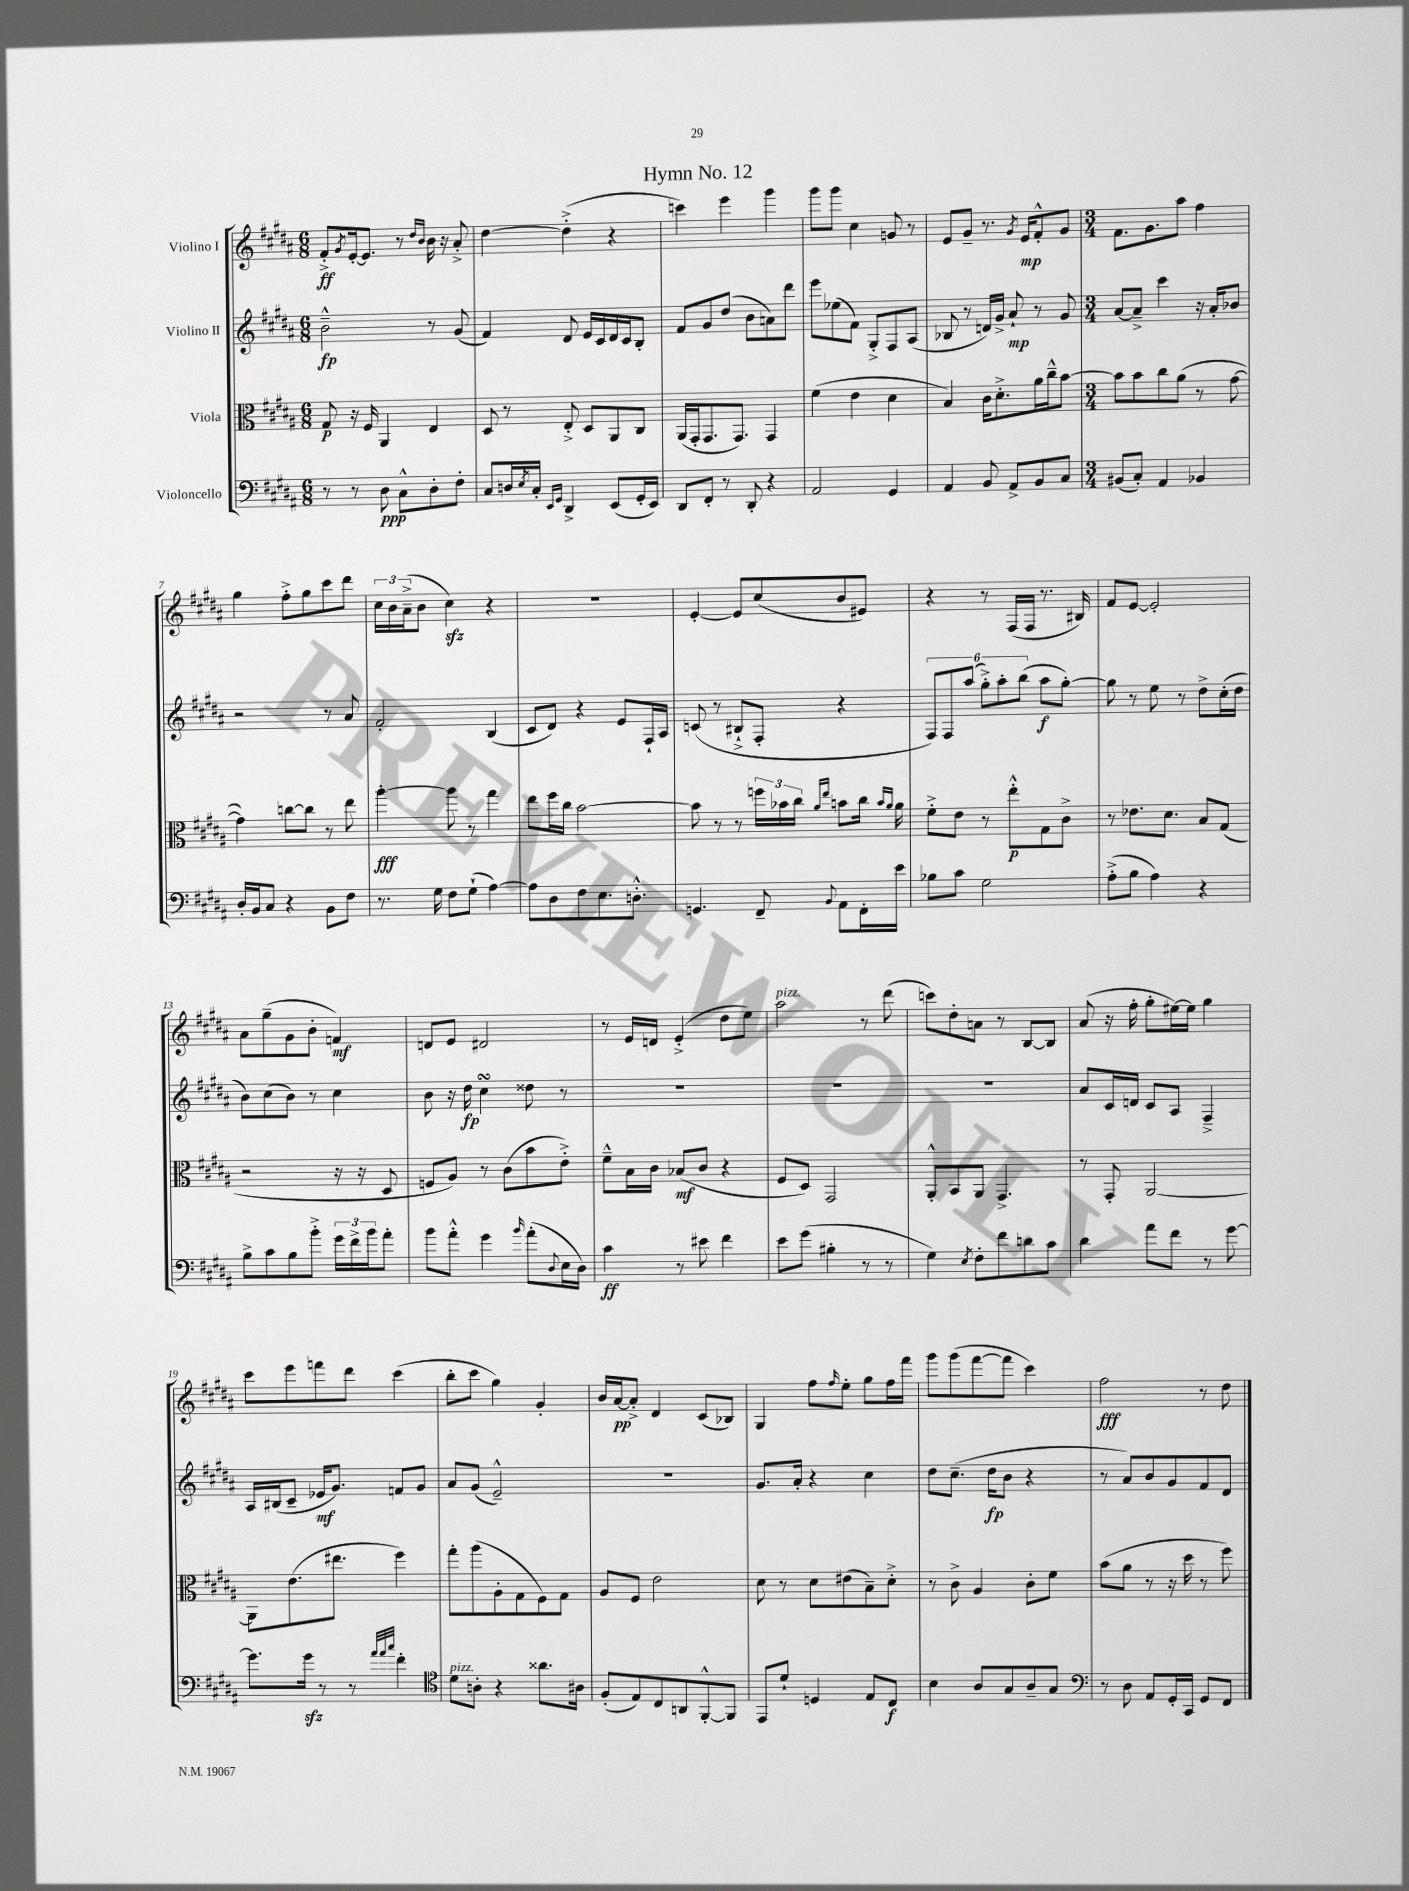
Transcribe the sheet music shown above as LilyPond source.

\header { title = "Hymn No. 12" }
<<
\new StaffGroup <<
\new Staff = "s0" \with { instrumentName = "Violino I" } {
    \clef treble \key b \major \numericTimeSignature \time 6/8
    fis'8-.->\ff \acciaccatura { gis'8 } e'16~-. e'8. r8 \grace { dis''16 b'16 } b'16 r16 ais'8-.-> |
    dis''4~ dis''4-.->( r4 |
    c'''4) e'''4 gis'''4 |
    gis'''8 gis'''8 cis''4 g'8 r8 |
    e'8 gis'8-- r8. \acciaccatura { gis'8 } e'16\mp fis'8-.-^ gis'8 |
    \numericTimeSignature \time 3/4 fis'8. gis'8. ais''8 fis''4 |
    gis''4 fis''8-.-> gis''8 cis'''8 dis'''8 |
    \tuplet 3/2 { cis''16 b'16 ais'16--->( } b'8 cis''4\sfz) r4 |
    R2. |
    e'4~-. e'8 cis''8( b'8 eis'8) |
    r4 r8 fis16( fis16 r8. bis16) |
    fis'8 e'8~ e'2-. |
    ais'8 gis''8--( gis'8 b'8-. f'4\mf) |
    d'8 e'8 dis'2 |
    r8 e'16 d'16 e'4-.->( dis''8 e''8) |
    ais''2^\markup { \italic "pizz." } r8 dis'''8( |
    c'''8) dis''8-. a'8 r8 b8~ b8 |
    ais'8( r16 fis''16-. gis''8-. eis''16~) eis''16 gis''4 |
    cis'''8 e'''8 f'''8 dis'''8 cis'''4( |
    b''8-. cis'''8 gis''4) gis'4-. |
    b'16 ais'16~\pp ais'8-.-> dis'4 cis'8( bes8) |
    gis4 fis''8 \grace { fis''16 } e''8-. gis''8 fis''16 fis'''16 |
    gis'''8 gis'''8( fis'''8~ fis'''8 cis'''4) |
    fis''2\fff r8 dis''8 \bar "|." |
}
\new Staff = "s1" \with { instrumentName = "Violino II" } {
    \clef treble \key b \major \numericTimeSignature \time 6/8
    b'2---^\fp r8 gis'8( |
    fis'4) dis'8 e'16 cis'16 dis'16 cis'16 b8-. |
    fis'8 gis'8 dis''8( b'8 a'8) dis'''8 |
    e'''8 ees''8( fis'8) gis8-.-> fis8 ais8( |
    bes8 r8 d'16) gis'16-> ais'8-!\mp r8 gis'8 |
    \numericTimeSignature \time 3/4 ais'8~ ais'8---> cis'''4 r16 ais'16-. bes'8 |
    r2 r8 ais'8 |
    fis'2-. b4( |
    cis'8 dis'8) r4 e'8 fis16-! ais16 |
    c'8( r8 bis8-!-> fis8-. r4 |
    \tuplet 6/4 { fis8) fis8 ais''8( gis''8-.->) ais''8-. b''8( } ais''8\f gis''8~-.) |
    gis''8 r8 e''8 r8 dis''8-> cis''16-.( dis''16 |
    b'8) cis''8( b'8) r8 cis''4 |
    b'8 r16 dis''16\fp cis''4\turn disis''8 r8 |
    R2. |
    R2. |
    R2. |
    ais'8 cis'16 d'16 cis'8 ais8 fis4---> |
    ais16 bis16( cis'8-- ees'16\mf gis'8.) f'8 gis'8 |
    ais'8 gis'8( e'2---^) |
    R2. |
    gis'8. ais'16-. r4 cis''4 |
    dis''8 cis''8.--( dis''16\fp b'8 r4 |
    r8 ais'8) b'8 gis'8 fis'8 dis'8 \bar "|." |
}
\new Staff = "s2" \with { instrumentName = "Viola" } {
    \clef alto \key b \major \numericTimeSignature \time 6/8
    gis8\p r16 fis16 ais,4 e4 |
    dis8 r8 e8-.-> dis8 ais,8 cis8 |
    ais,16( gis,16-. gis,8. gis,8.) gis,4 |
    fis'4( e'4 dis'4 |
    b4) cis'16 dis'8.-.-> ais'16 cis''16---^ b'8~ |
    \numericTimeSignature \time 3/4 b'8 b'8 cis''8 ais'8( r8 gis'8~ |
    gis'4) c''8~ c''8 r8 e''8 |
    ais''4~-.\fff ais''8 r8 gis''4 |
    e''8 fis''16 cis''16 b'2~ |
    b'8 r8 r8 \tuplet 3/2 { f''16 bes'16 cis''16 } \grace { ais'16 e''16 } b'8 cis''16 \grace { b'16 ais'16 } ais'16 |
    fis'8-.-> e'8 r8 e''8-.-^\p gis8 cis'8-> |
    r8 ees'8. dis'8. b8 gis8( |
    r2 r16 r16 dis8 |
    f8 ais8) r8 cis'8( b'8 e'8-.->) |
    fis'8---^ b16 cis'16 bes8\mf( cis'8 r4 |
    fis8 dis8) gis,2 |
    ais,8-.-^ b,8 ais,8 gis,4.-> |
    r8 gis,8-. ais,2~ |
    ais,8 e'8.( eis''8. fis''4) |
    gis''8-. ais''8( ais8-. gis8 fis8) gis8 |
    ais8 fis8 e'2 |
    dis'8 r8 dis'8 eis'8( b8--) dis'8-.-> |
    r8 cis'8-> ais4 cis'8-. fis'8 |
    b'8( ais'8 r8 r16 dis''16 r8 fis''8) \bar "|." |
}
\new Staff = "s3" \with { instrumentName = "Violoncello" } {
    \clef bass \key b \major \numericTimeSignature \time 6/8
    r8 r8 dis8\ppp cis8-^ dis8-. fis8-. |
    cis8 d16 \acciaccatura { e8 } cis16-. \grace { e,16 gis,16 } dis,4-> e,8( gis,16-. e,16) |
    dis,8 fis,8-. r8 dis,8-. r4 |
    ais,2 gis,4 |
    ais,4 b,8 ais,8-> b,8 cis8 |
    \numericTimeSignature \time 3/4 bis,8( cis8-.) ais,4 bes,4 |
    dis16-. b,16 cis8 r4 b,8 fis8 |
    r8. gis16 fis8 gis8-!( ais4~) |
    ais8 dis8 fis8 e8. d8.-.-^ |
    g,4. fis,8-- \appoggiatura { b,8 } ais,8 fis,16-. e'16 |
    bes8 cis'8 gis2 |
    ais8-.->( b8 ais4) r4 |
    b8-> cis'8 b8 b'8-.-> \tuplet 3/2 { gis'16 fis'16-> b'16 } ais'8-. |
    b'8 ais'8-.-^ gis'4 \grace { b'16 } ais'8-.( \appoggiatura { dis8 } e16 dis16) |
    cis'4\ff r8 eis'8 fis'4 |
    e'8 gis'8( bis4-. r8 r8 |
    gis4) \acciaccatura { e8 } fis8-. fis'8 d'8 cis'8 |
    dis'4 ais'8 fis'8 r8 gis'8~ |
    gis'8. gis'16\sfz r8 r8 \grace { ais'32 ais'32 cis''32 } fis'4-. |
    \clef tenor dis'8^\markup { \italic "pizz." } a8-. r4 aisis'8. ais16 |
    fis8-.( e8) cis8 a,8 fis,8~-.-^ fis,8 |
    e,8 dis'8-! d4 e8 cis8\f |
    b4 ais8 gis8 ais8-- gis8 |
    \clef bass r8 dis8 ais,8 gis,16-. cis,16 gis,8 fis,8 \bar "|." |
}
>>
>>
